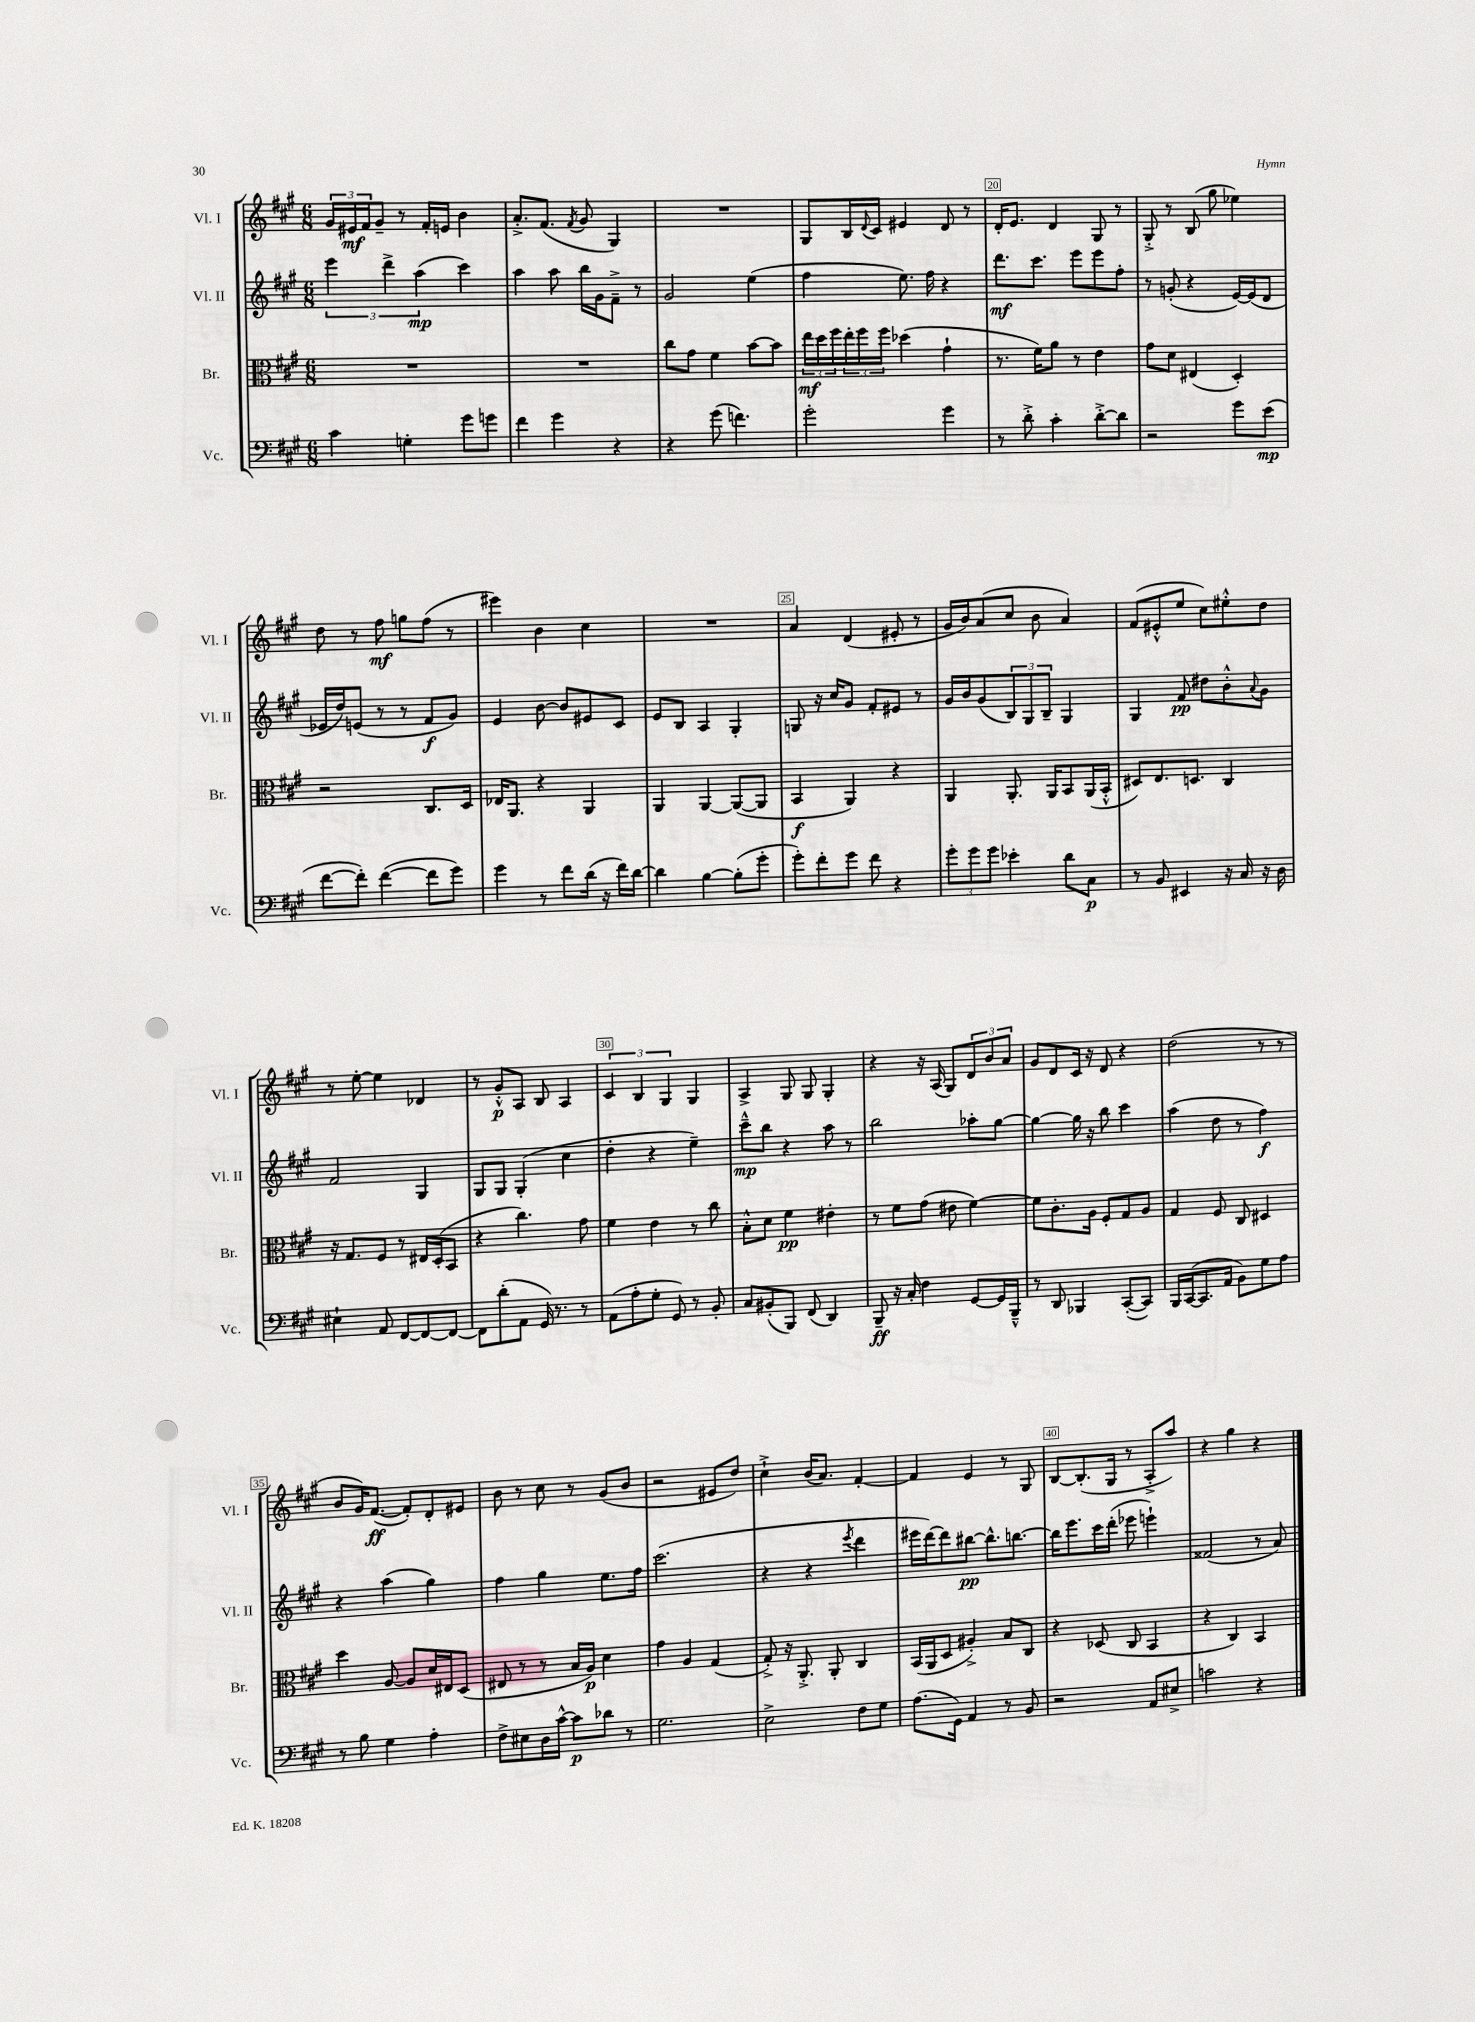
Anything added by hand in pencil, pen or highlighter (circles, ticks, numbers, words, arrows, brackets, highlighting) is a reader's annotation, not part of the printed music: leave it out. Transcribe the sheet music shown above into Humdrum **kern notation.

**kern	**kern	**kern	**kern
*staff4	*staff3	*staff2	*staff1
*clefF4	*clefC3	*clefG2	*clefG2
*k[f#c#g#]	*k[f#c#g#]	*k[f#c#g#]	*k[f#c#g#]
*M6/8	*M6/8	*M6/8	*M6/8
4c#	2.r	6eee	24g#
.	.	.	24e#
.	.	.	24f#
.	.	.	8g#~
.	.	6ddd^	.
4G'	.	.	8r
.	.	(6aa	.
.	.	.	16f#'
.	.	.	16e
8g#	.	4ccc#)	4b
8g	.	.	.
=	=	=	=
4f#	2.r	4aa	8.a'^
.	.	.	(8.f#
4g#	.	8aa	.
.	.	.	8qf#
.	.	16bb	8g#
.	.	16g#	.
4r	.	8f#~^	4G#)
.	.	8r	.
=	=	=	=
4r	8cc#	2g#	2.r
.	8g#	.	.
(8g#	4f#	.	.
4.f)	.	.	.
.	[8b	(4ee	.
.	8b]	.	.
=	=	=	=
2g#'	24ee	4ff#	8G#
.	24dd	.	.
.	24ff#	.	.
.	24ee'	.	16B
.	24ff#	.	.
.	.	.	8qqd
.	.	.	16c#
.	24ff#	.	.
.	(4dd-	8.ee)	4e#
.	.	16ff#	.
4g#	4g#`	4r	8d
.	.	.	8r
=	=	=	=
8r	8.r	8.ddd	16d'
.	.	.	8.e
8d'^	.	.	.
.	16f#)	8.ccc#	.
4c#'	8a	.	4d
.	8r	8eee	.
[8d'^	4e	8eee	8G#
8d]	.	8ff#'	8r
=	=	=	=
2r	8g#	8r	8G#'^
.	8d	(8g'	8r
.	(4E#	4r	(8B
.	.	.	8gg#
8g#	4D')	[16e)	4ee-)
.	.	(16e]	.
(8e	.	8d	.
=	=	=	=
[8f#	2r	16e-	8dd
.	.	16dd)	.
8f#'])	.	(8e	8r
([4f#	.	8r	8ff#
.	.	8r	8gg
8f#]	8.C#	8f#	(8ff#
8g#)	.	8g#)	8r
.	16D	.	.
=	=	=	=
4g#	16E-	4e	4eee#)
.	8.AA	.	.
8r	4r	[8b	4b
8f#	.	8b]	.
(16d	4AA	8e#	4cc#
16r	.	.	.
16f#)	.	8c#	.
[16d	.	.	.
=	=	=	=
4d]	4AA	8e	2.r
.	.	8B	.
[4B	[4AA	4A	.
(8B']	(8AA_	4G#'	.
8g#'	8AA]	.	.
=	=	=	=
8g#')	4BB	8G	4a
8f#'	.	16r	.
.	.	16cc#	.
8g#	4AA)	8g#	(4d
8f#	.	8f#'	.
4r	4r	8e#	8e#'
.	.	8r	8r
=	=	=	=
12g#'	4AA	16g#	16g#
.	.	16b	16b)
12g#	.	.	.
.	.	(8g#	(8a
12g#	.	.	.
4e-'	8.AA'	12B)	8cc#
.	.	12G#	.
.	.	.	8b
.	.	12B~	.
.	16AA	.	.
8d	8BB	4G#	4a)
8C#	(16AA	.	.
.	16BB'^^	.	.
=	=	=	=
8r	8D#)	4G#	(8f#
8BB	8.E	.	8e#'^^
4EE#	.	8f#	8ee
.	8.D	.	.
.	.	8dd#	8cc#)
16r	4C#	8b'^^	8ee#'^^
16C#	.	.	.
.	.	8qqa	.
16r	.	8g#	8dd
16D	.	.	.
=	=	=	=
4E#`	16r	2f#	8r
.	8.G#	.	.
.	.	.	[8ee'
8AA	8F#	.	4ee]
[8FF#	8r	.	.
8FF#_	16E#	4G#	4d-
.	(16D'	.	.
8FF#_	8BB	.	.
=	=	=	=
8FF#]	4r	8G#	8r
(8d'	.	8G#	8g#'^^
8AA	4.cc#)	(4G#'	8A
16GG#)	.	.	8B
8.r	.	.	.
.	.	4cc#	4A
8r	8g#	.	.
=	=	=	=
(8AA	4f#	4dd'	6c#
8A'	.	.	.
.	.	.	6B
8G#'	4e	4r	.
.	.	.	6G#
8GG#)	.	.	.
8r	8r	4ee~)	4G#
8BB'	8cc#	.	.
=	=	=	=
8C#	8B'^^	8ccc#~^^	4A^
(8BB#'	8d	8bb	.
8BBB)	4f#	4r	8G#
(8FF#	.	.	8G#
4DD)	4e#'	8aa	4G#'
.	.	8r	.
=	=	=	=
8BBB~	8r	2bb	4r
16r	8f#	.	.
16C#'	.	.	.
4F#	(8g#	.	16r
.	.	.	(16A
.	8e#	.	8G#)
[8GG#	[4f#)	8aa-'	12d
.	.	.	12b
16GG#]	.	[8gg#	.
.	.	.	12a
16BBB~^^	.	.	.
=	=	=	=
8r	8f#]	4gg#_	8g#
8DD	8.c#'	.	8d
4BBB-	.	16gg#]	16c#
.	16A	16r	16r
.	8F#'	8bb	8d
([8CC#'	8G#	4ccc#	4r
8CC#])	8A	.	.
=	=	=	=
16BBB	4G#	(4aa	(2dd
([16CC#	.	.	.
8.CC#]	.	.	.
.	8F#	8dd	.
16AA	.	.	.
8BB)	8C#	8r	.
8G#	4D#	4ff#)	8r
8A	.	.	8r
=	=	=	=
8r	4dd	4r	8b
8B	.	.	16g#)
.	.	.	([8.f#
4G#	[8A	(4aa	.
.	8A]	.	8f#'])
4A'	16d	4gg#)	8d'
.	16E#	.	.
.	(8D	.	8e#
=	=	=	=
8F#^	8E#	4ff#	8b
8E#	8r	.	8r
16D	8r	4gg#	8cc#
[16c#^^	.	.	.
8c#]	16B	.	8r
.	16A)	.	.
8d-	4d	8.ee	(8g#
8r	.	.	8b
.	.	16ff#	.
=	=	=	=
2.G#	4g#	(2.ccc#	2r
.	4A	.	.
.	(4G#	.	8e#
.	.	.	8dd)
=	=	=	=
2E^	8G#'^)	4r	4cc#`^
.	16r	.	.
.	8.AA'^	.	.
.	.	4r	(16b
.	.	.	8.a)
.	8AA'	.	.
.	.	8qeee	.
8F#	4C#	4ddd	[4f#'
8G#	.	.	.
=	=	=	=
(8.A	(16BB	16eee#	4f#]
.	16AA	[16ddd)	.
.	8D	8ddd]	.
16GG#)	.	.	.
4AA	4A#'^)	[8bb#	4e
.	.	8.bb#^^]	.
8r	8B	.	8r
.	.	[8.bb	.
8BB	8C#	.	8G#
=	=	=	=
2r	4r	16bb]	[8B
.	.	8.eee	.
.	.	.	(8.B']
.	(8D-	16ccc#	.
.	.	(16ddd'	16G#
.	8C#	8eee-	8r
8AA	4BB	4eee`)	8A'^
8E#^	.	.	8aa)
=	=	=	=
2c	4r	(2f##	4r
.	4C#)	.	4gg#
4r	4BB	8r	4r
.	.	8a)	.
==	==	==	==
*-	*-	*-	*-
